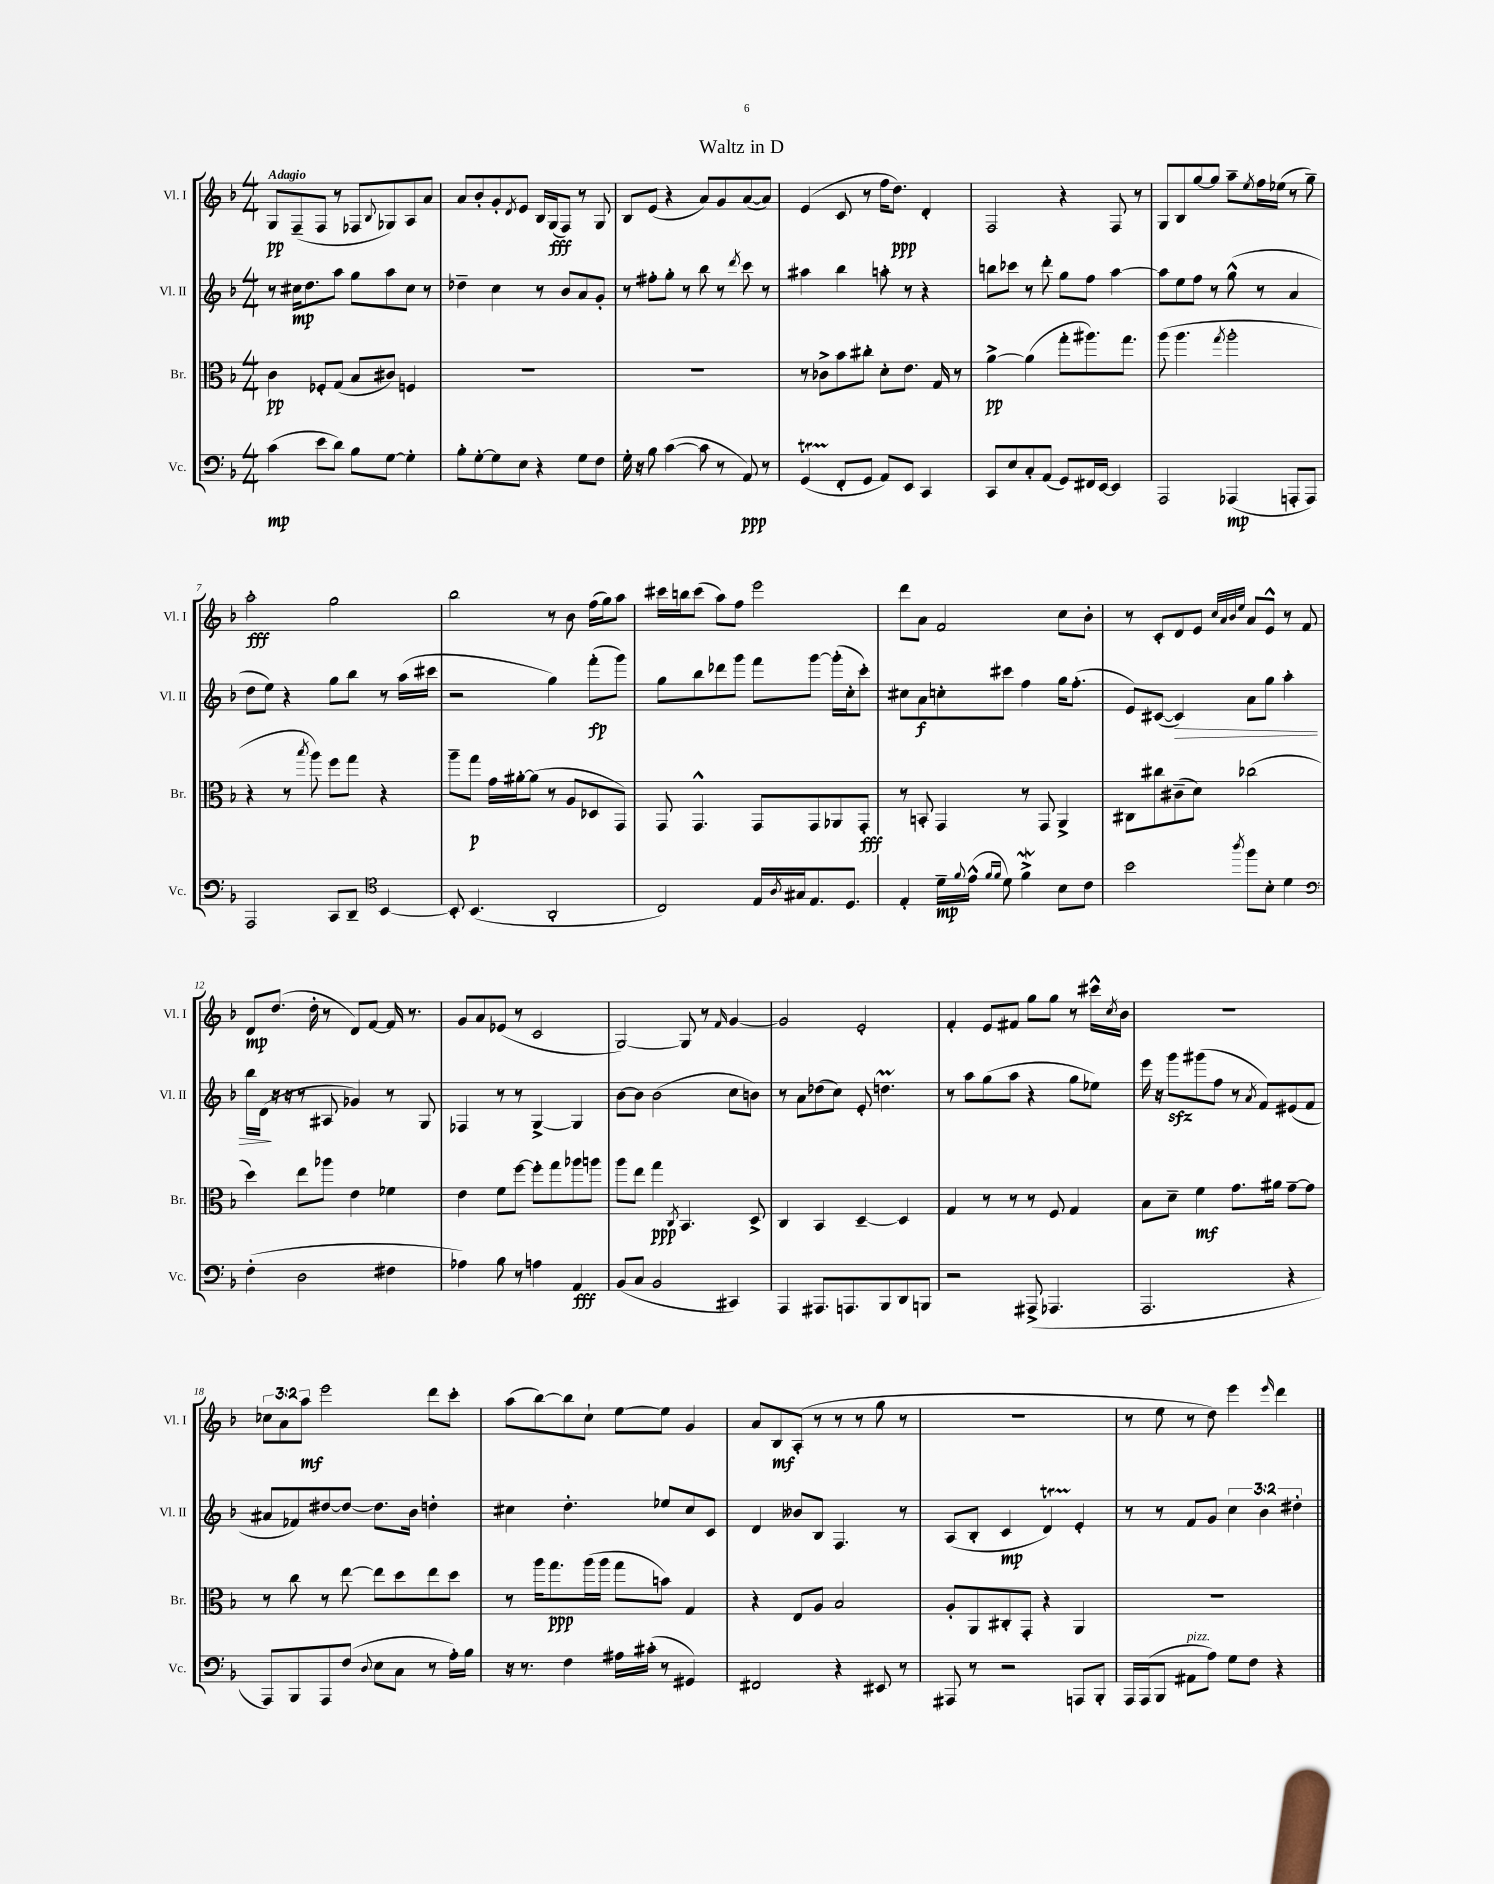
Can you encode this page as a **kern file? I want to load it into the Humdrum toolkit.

**kern	**kern	**kern	**kern
*staff4	*staff3	*staff2	*staff1
*clefF4	*clefC3	*clefG2	*clefG2
*k[b-]	*k[b-]	*k[b-]	*k[b-]
*M4/4	*M4/4	*M4/4	*M4/4
(4c	4c	8r	8G
.	.	16cc#	(8F~
.	.	8.dd	.
8e	8F-'	.	8F
8d)	(8G	8aa	8r
8B-	8B-	8gg	8F-
.	.	.	8qqB-
[8G	8c#)	8aa	8G-)
4G']	4F	8cc#	8A
.	.	8r	8a
=	=	=	=
8B-'	1r	4dd-~	8a
[8G'	.	.	8b-'
8G]	.	4cc	8g'
.	.	.	8qd
8E	.	.	8e
4r	.	8r	16B-
.	.	.	(16G
.	.	8b-	8F)
8G	.	8a	8r
8F	.	8g'	8G
=	=	=	=
16G'	1r	8r	8B-
16r	.	.	.
8B-	.	8ff#'	(8e
([4c	.	8gg'	4r
.	.	8r	.
8c]	.	8bb-	8a)
8r	.	8r	8g
.	.	8qddd	.
8AA)	.	8ccc	([8a
8r	.	8r	8a])
=	=	=	=
(4GG	8r	4aa#	(4e
.	8c-^	.	.
8FF'	8b-	4bb-	8c
8GG	8cc#'	.	8r
8AA)	8d'	8aa'	16ff
.	.	.	8.dd)
8EE	8.e	8r	.
4CC	.	4r	4d'
.	16G	.	.
.	8r	.	.
=	=	=	=
8CC	[4a^	8bb	2F
8E	.	8ccc-	.
8C'	(4a]	8r	.
(8AA	.	8ddd'	.
8GG)	8gg'	8gg	4r
16FF#	8.aa#)	8ff	.
[16EE	.	.	.
4EE]	.	[4aa	8F
.	8.gg	.	.
.	.	.	8r
=	=	=	=
2AAA	(8aa	8aa]	8G
.	4.aa	8ee	8B-
.	.	8ff	[8gg
.	.	8r	8gg]
.	8qgg	.	.
(4AAA-	2aa'	(8gg^^	8aa~
.	.	.	8qee
.	.	8r	16ff
.	.	.	(16ee-
8AAA'	.	4a	8r
8AAA)	.	.	8gg~)
=	=	=	=
2AAA	4r	8dd	2aa'
.	.	8ee)	.
.	8r	4r	.
.	8qbb-	.	.
.	8aa)	.	.
8CC	8ff	8gg	2gg
8DD~	8gg	8bb-	.
*clefC4	*	*	*
[4BB-	4r	8r	.
.	.	(16aa	.
.	.	16ccc#	.
=	=	=	=
8BB-']	8aa~	2r	2bb-
(4.BB-	8gg	.	.
.	16g	.	.
.	[16a#'	.	.
.	(8a#]	.	.
2AA'	8r	4gg)	8r
.	8A	.	8b-
.	8D-	(8fff'	(16ff
.	.	.	16gg)
.	8GG)	8ggg)	8aa
=	=	=	=
2C)	8GG	8gg	16ccc#
.	.	.	16bb
.	4.GG^^	8bb-	(8ccc#
.	.	8ddd-	8aa)
.	.	8ggg	8ff
16E	8GG	8fff	2eee
8qA	.	.	.
16G#	.	.	.
8.E	8GG	[8ggg	.
.	8AA-	(16ggg']	.
8.D	.	16cc'	.
.	8GG'	8ccc')	.
=	=	=	=
4E'	8r	8cc#	8ddd
.	8BB'	8a	8a
16d~	4GG	8cc'	2f
8qqf	.	.	.
(16e^^	.	.	.
16qqf	.	.	.
16qqf	.	.	.
8d)	.	8ccc#	.
4f^	8r	4ff	.
.	8GG	.	.
8B-	4AA^	16gg	8cc
.	.	(8.ff'	.
8c	.	.	8b-'
=	=	=	=
2b-	8C#	8e)	8r
.	8cc#	([8c#	8c'
.	(8c#~	4c#])	8d
.	8d)	.	8e
.	.	.	32qqcc
.	.	.	32qqa
.	.	.	32qqb-
8qaa	.	.	32qqee
8ff	(2cc-	8a	8a
8B-'	.	8gg	8e^^
4d	.	4aa'	8r
.	.	.	8f
=	=	=	=
*clefF4	*	*	*
(4F'	4dd)	16bb-	8d
.	.	(16d	.
.	.	16r	(8.dd
.	.	16r	.
2D	8ee	8r	.
.	.	.	16dd'
.	8aa-	8A#	8r
.	4e	4g-)	8d)
.	.	.	[8f
4F#	4f-	8r	16f]
.	.	.	8.r
.	.	8G	.
=	=	=	=
4A-)	4e	4F-	8g
.	.	.	8a
8B-	8f	8r	(8e-
8r	[8ff	8r	8r
4A	8ff']	[4G^	2c
.	8gg	.	.
4AA	8aa-	4G]	.
.	8aa	.	.
=	=	=	=
(8BB-	8aa	[8b-	[2G)
8C	8ee	8b-]	.
2BB-	4gg	(2b-	.
.	8qC	.	.
.	4.BB-	.	8G]
.	.	.	8r
.	.	.	16qqf
4CC#)	.	8cc	[4g
.	8D^	8b)	.
=	=	=	=
4AAA	4C	8r	2g]
.	.	8a	.
8.AAA#	4BB-	(8dd-	.
.	.	8cc)	.
8.AAA	.	.	.
.	[4D~	8e'	2e'
8BBB-	.	4.dd	.
8DD	4D]	.	.
8BBB	.	.	.
=	=	=	=
2r	4G	8r	4f'
.	.	8aa	.
.	8r	(8gg	8e
.	8r	8aa	8f#
(8AAA#^	8r	4r	8gg
4.AAA-	8F	.	8gg
.	4G	8gg	8r
.	.	8ee-)	16ccc#^^
.	.	.	8qcc
.	.	.	16b-
=	=	=	=
2.AAA	8B-	16eee	1r
.	.	16r	.
.	8d~	8ggg	.
.	4f	(8ggg#	.
.	.	8ff	.
.	8.g	8r	.
.	.	8qa	.
.	.	8f)	.
.	16a#	.	.
4r	[8g~	(8e#	.
.	8g]	8f	.
=	=	=	=
8AAA)	8r	8a#	12cc-
.	.	.	12a
8BBB-	8cc	8f-)	.
.	.	.	12aa
8AAA	8r	[8dd#	2eee
(8F	[8ee	8dd#_	.
8qqD	.	.	.
8E	8ee]	8.dd#]	.
8C	8dd	.	.
.	.	16b-	.
8r	8ee	4dd'	8ddd
16A')	8dd	.	8ccc'
16B-	.	.	.
=	=	=	=
16r	8r	4cc#	(8aa
8.r	.	.	.
.	16aa	.	[8bb-)
.	8.gg	.	.
4F	.	4.dd'	8bb-]
.	(16aa	.	8cc`
.	16aa	.	.
16A#	8gg	.	[8ee
(16c#'	.	.	.
8r	8b)	8ee-	8ee]
4GG#)	4G	8cc#	4g
.	.	8c	.
=	=	=	=
2FF#	4r	4d	8a
.	.	.	8B-
.	8E	8b--	(8A'
.	8A	8B-	8r
4r	2B-	4.F	8r
.	.	.	8r
8EE#	.	.	8gg
8r	.	8r	8r
=	=	=	=
8AAA#	8A'	(8A	1r
8r	8AA	8B-'	.
2r	8C#'	4c	.
.	8GG'	.	.
.	4r	4d)	.
8AAA	4AA	4e'	.
8BBB-'	.	.	.
=	=	=	=
16AAA	1r	8r	8r
(16AAA	.	.	.
8BBB-	.	8r	8ee
8AA#	.	8f	8r
8A)	.	8g	8dd)
8G	.	6cc	4eee
8F	.	.	.
.	.	6b-	.
.	.	.	16qqeee
4r	.	.	4ddd
.	.	6dd#'	.
==	==	==	==
*-	*-	*-	*-
